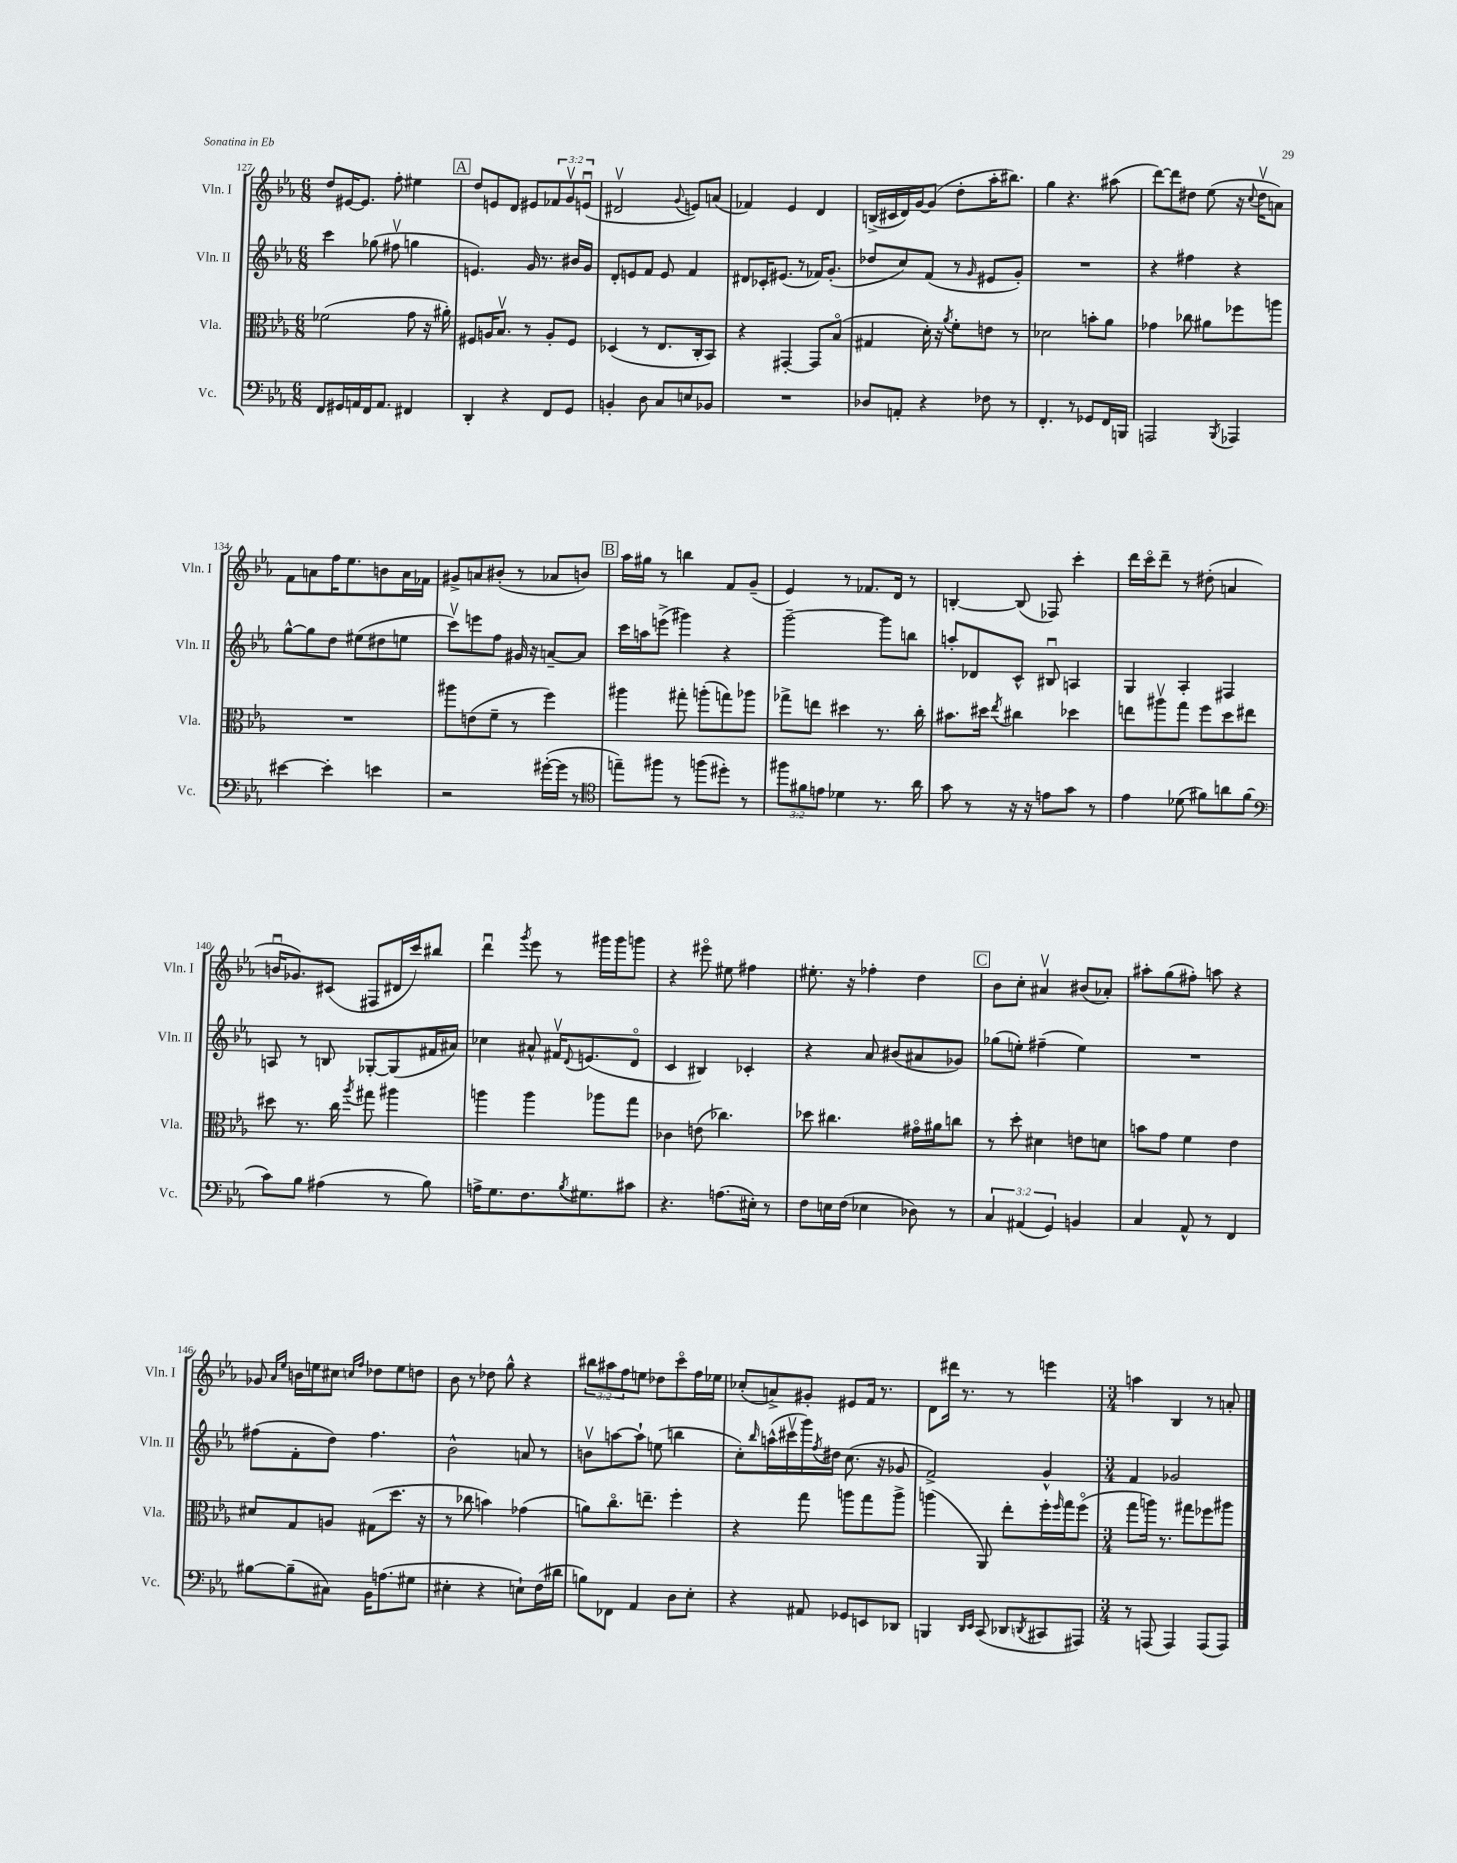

**kern	**kern	**kern	**kern
*part4	*part3	*part2	*part1
*staff4	*staff3	*staff2	*staff1
*I"Vc.	*I"Vla.	*I"Vln. II	*I"Vln. I
*I'Vc.	*I'Vla.	*I'Vln. II	*I'Vln. I
*clefF4	*clefC3	*clefG2	*clefG2
*k[b-e-a-]	*k[b-e-a-]	*k[b-e-a-]	*k[b-e-a-]
*M6/8	*M6/8	*M6/8	*M6/8
=127	=127	=127	=127
8FF/L	(2f-X\	4ccc\	8dd/L
16GG#X/L	.	.	[16e#X/K
16AAn/	.	.	8.e#/J]
16FF/J	.	(8gg-X\	.
8.AA/J	.	.	.
.	.	8ff#Xv\	8ff'\
4FF#X/	8g\	4ggn\	4ee#X\
.	16r	.	.
.	16a#X'\)	.	.
!!LO:REH:place=s1:t=A
=128	=128	=128	=128
4DD'/	8F#X/L	4.en/)	8dd/L
.	16An/K	.	8en/
.	8.B-v/J	.	.
4r	.	.	8d/J
.	8r	16g/	8e#X/L
.	.	8.r	.
8FF/L	8A'/L	.	12f-X/
.	.	.	12gv/
8GG/J	8F#/J	16b#X/LL	.
.	.	.	(12enu/J
.	.	16g/JJ	.
=129	=129	=129	=129
4BBn'/	(4D-X/	8d'/L	2d#Xv/
.	.	8en/	.
8D\	8r	8f/J	.
8C/L	8.E-/L	8e/	.
.	.	.	8qqg/
8En/	.	4f/	8en/L)
.	16C'/k	.	.
8BB-X/J	8BB-/J)	.	(8an/J
=130	=130	=130	=130
2.r	4r	8d#X/L	4f-X/)
.	.	16c-X'/K	.
.	.	(8.e#X/J	.
.	[4GG#X'/	.	4e-/
.	.	8r	.
.	8GG#/L]	16f-X/KL)	4d/
.	.	(8.g'/J	.
.	(8B-/J	.	.
=131	=131	=131	=131
8D-X/L	4G#X/	8dd-X/L	(16Bn^/LL
.	.	.	16c#X/
8AAn'/J	.	8cc/)	16d/)
.	.	.	[16g/J
4r	16d'\)	(8f/J	(8g/J]
.	16r	.	.
.	8qa-/	.	.
.	8f'\L	8r	8dd'\L
.	.	16qqg/	.
8F-X\	8en\J	8e#X/L	16aa-'\K
.	.	.	8.bb#X\J)
8r	8r	8g'/J)	.
=132	=132	=132	=132
4.FF'/	2d-X\	2.r	4gg\
.	.	.	4.r
8r	.	.	.
8GG-X/L	8bn'\L	.	.
16FF/L	8a-\J	.	(8aa#X\
16BBBn/JJ	.	.	.
=133	=133	=133	=133
2AAAn/	4g-X\	4r	[8ddd\L)
.	.	.	8ddd\]
.	8cc-X\	4ff#X\	8dd#X\J
.	8a#X\L	.	(8ee-\
8qBBB-/	.	.	.
4AAA-X/	8ff-X\	4r	16r
.	.	.	8qqcc/
.	.	.	16dd#v\KL
.	8aan\J	.	8an\J)
!!LO:LB:g=z
=134	=134	=134	=134
[4e#X\	2.r	[8gg^^\L	8f\L
.	.	8gg\]	8an\
4e#'\]	.	8dd\J	16ff\K
.	.	.	8.ee-\
.	.	(8ee#X\L	.
4en\	.	8dd#X\	8bn\
.	.	8een\J	16a\L
.	.	.	16f-X\JJ
=135	=135	=135	=135
2r	8aa#X\L	8cccv\L)	8g#X^/L
.	(8en\	8eeen\	8an/
.	8f~\J	8ff\J	(8b#X'/J
.	8r	16g#X/	8r
.	.	16r	.
([16g#X'\LL	4ff\)	[8an~/L	8a-X/L
16g#\JJ]	.	.	.
8r	.	8a/J]	8bn/J)
!!LO:REH:place=s1:t=B
=136	=136	=136	=136
*clefC4	*	*	*
8een~\L)	4aa#X\	16ccc\LL	16aa-\LL
.	.	16aan\J	16gg#X\JJ
8ff#X\J	.	(8eeen^\J	8r
8r	8gg#X'\	4ggg#X\)	4bbn\
(8ffn\L	(8aan'\L	.	.
8dd#X'\J)	8ggn\)	4r	8f/L
8r	8aa-X\J	.	(8g~/J
=137	=137	=137	=137
12ff#X\L	8gg-X^\L	[2ggg~\	4e-/)
12f#X\	.	.	.
.	8een\J	.	.
12en\J	.	.	.
4d-X\	4dd#X\	.	8r
.	.	.	8.f-X/L
8.r	8.r	8ggg\L]	.
.	.	.	16d/Jk
.	.	8bbn\J	8r
16a-\	16cc'\	.	.
=138	=138	=138	=138
8g\	8.b#X\L	8aan'/L	[4Bn'/
8r	.	8d-X/	.
.	16dd#X\Jk	.	.
.	8qee-/	.	.
16r	4cc#X\	8c^^/J	(8B/]
16r	.	.	.
8en\L	.	8B#Xu/	8F-X/)
8g\J	4dd-X\	4An/	4ccc'\
8r	.	.	.
=139	=139	=139	=139
4e-\	8een\L	4G/	16ddd\LL
.	.	.	16ccc\J
.	8aa#Xv\	.	8ddd~\J
(8d-X\	8gg\J	4A-'/	8r
8f#X\L)	8ff\L	.	(8dd#X'\
8an\	8dd\	4F#X/	4an/
(8f#\J	8ee#X\J	.	.
!!LO:LB:g=z
=140	=140	=140	=140
*clefF4	*	*	*
8c\L)	8dd#X\	8An/	16bnu/KL
.	.	.	8.g-X/)
8B-\J	8.r	8r	.
(4A#X\	.	8Bn/	(8c#X/J
.	16cc\	.	.
.	8qaa-/	.	.
.	8gg#X\	[8G-X'/L	8F#X/L
8r	4aa#X\	(8G-/]	16d#X/L
.	.	.	16ccc/J)
8B-\)	.	16f#X/L	8bb#X/J
.	.	16a#X/JJ)	.
=141	=141	=141	=141
16An^\KL	4aan\	4cc-X\	4dddu\
8.G\	.	.	.
.	.	.	8qggg/
8.F\	4aa\	8a#X^^/	8eee-\
.	.	16f#Xv/KL	8r
8qB-/	.	8qqd/	.
8.G#X\	.	(8.en/	.
.	8aa-X\L	.	16ggg#X\LL
.	.	.	16ggg#\J
8c#X\J	8gg\J	8d/J	8gggn\J
=142	=142	=142	=142
4.r	4c-X\	4c/	4r
.	(8en\	4B#X/)	8eee#X\
(8.An\L	4.cc-X\)	.	8ee#X\
.	.	4c-X'/	4ff#X\
16E#X'\Jk)	.	.	.
8r	.	.	.
=143	=143	=143	=143
8F\L	8dd-X\	4r	8.ee#X'\
16En\L	4.cc#X\	.	.
(16F\JJ	.	.	16r
4E-X\	.	8a-/	4ff-X'\
.	.	(8b#X/L	.
8D-X\)	16g#X\LL	8a#X/	4dd\
.	16a#X\J	.	.
8r	8ccn\J	8g-X/J)	.
!!LO:REH:place=s1:t=C
=144	=144	=144	=144
6C/	8r	(8gg-X\L	8b-\L
.	8dd'\	8een'\J)	8cc'\J
(6AA#X/	.	.	.
.	4d#X\	(4ff#X~\	4a#Xv/
6GG/)	.	.	.
4BBn/	8en\L	4ee\)	(8b#X/L
.	8dn\J	.	8a-X'/J)
=145	=145	=145	=145
4C/	8bn\L	2.r	8aa#X'\L
.	8g\J	.	(8gg\
8AA-^^/	4f\	.	8ff#X'\J)
8r	.	.	8aan\
4FF/	4e-\	.	4r
!!LO:LB:g=z
=146	=146	=146	=146
[8B#X\L	8d#X/L	(8ff#X\L	8g-X/
.	.	.	16qqa-/LL
.	.	.	16qqee-/JJ
(8B#~\]	8G/	8f'\	16bn\LL
.	.	.	16een\J
8C#X\J)	8An/J	8dd\J)	8cc#X\J
.	.	.	16qqccn/LL
.	.	.	16qqff/JJ
16BB-\KL	(8G#X\L	4.ff#\	8dd-X\L
(8.An\	.	.	.
.	8.dd\J	.	8ee\
8G#X\J	.	.	8ddn\J
.	16r	.	.
=147	=147	=147	=147
4E#X'\	8r	2b-^^\	8b-\
.	8cc-X\	.	8r
4r	4bn\)	.	8dd-X\
.	.	.	8gg^^\
8En`\L)	(4g-X\	8an/	4r
(16F\L	.	8r	.
16d#X\JJ	.	.	.
=148	=148	=148	=148
8Bn\L)	8an\L)	8bnv\L	12bb#X\L
.	.	.	12aa#X\
8FF-X\J	8.cc\	[8aan\	.
.	.	.	12ff\
4AA-/	.	8aa`\J]	8een\J
.	8.een~\J	.	.
.	.	(8een\	8dd-X\L
8D\L	4ff'\	4bbn\	8ccc\
8E-'\J	.	.	16ff\L
.	.	.	16ee-X\JJ
=149	=149	=149	=149
4r	4r	8cc'\L)	(8cc-X'/L
.	.	16qqbb-/	.
.	.	(16aan^^\L	8an^/)
.	.	16ccc#Xv\	.
8AA#X/	8gg\	16ggg\)	8g#X'/J
.	.	8qff/	.
.	.	16dd#X\JJ	.
8GG-X/L	8aan\L	(8.cc\	8e#X/L
8EEn/	8gg\	.	16f/Jk
.	.	16r	8.r
8DD-X/J	8aa^\J	8g-X/	.
=150	=150	=150	=150
4BBBn/	(4aan\	2f^/)	8d\L
.	.	.	16ddd#X\Jk
.	.	.	8.r
16qqDD/LL	.	.	.
16qqEE-/JJ	.	.	.
(8CC/	8AA-/)	.	.
8DD-X/L	8ee-'\L	.	8r
8qDDn/	.	.	.
8CC#X/	16ff'\L	4g^^/	4eeen\
.	16qqff/	.	.
.	16gg\J	.	.
8AAA#X/J)	(8ff\J	.	.
=151	=151	=151	=151
*M3/4	*M3/4	*M3/4	*M3/4
8r	8gg\L	4f/	4aan\
(8AAAn/	16aan\Jk)	.	.
.	8.r	.	.
4AAA/)	.	2g-X/	4B-/
.	8gg#X\L	.	.
(8AAA/L	8ff-X\	.	8r
8AAA/J)	8aa#X\J	.	8an'/
==	==	==	==
*-	*-	*-	*-
